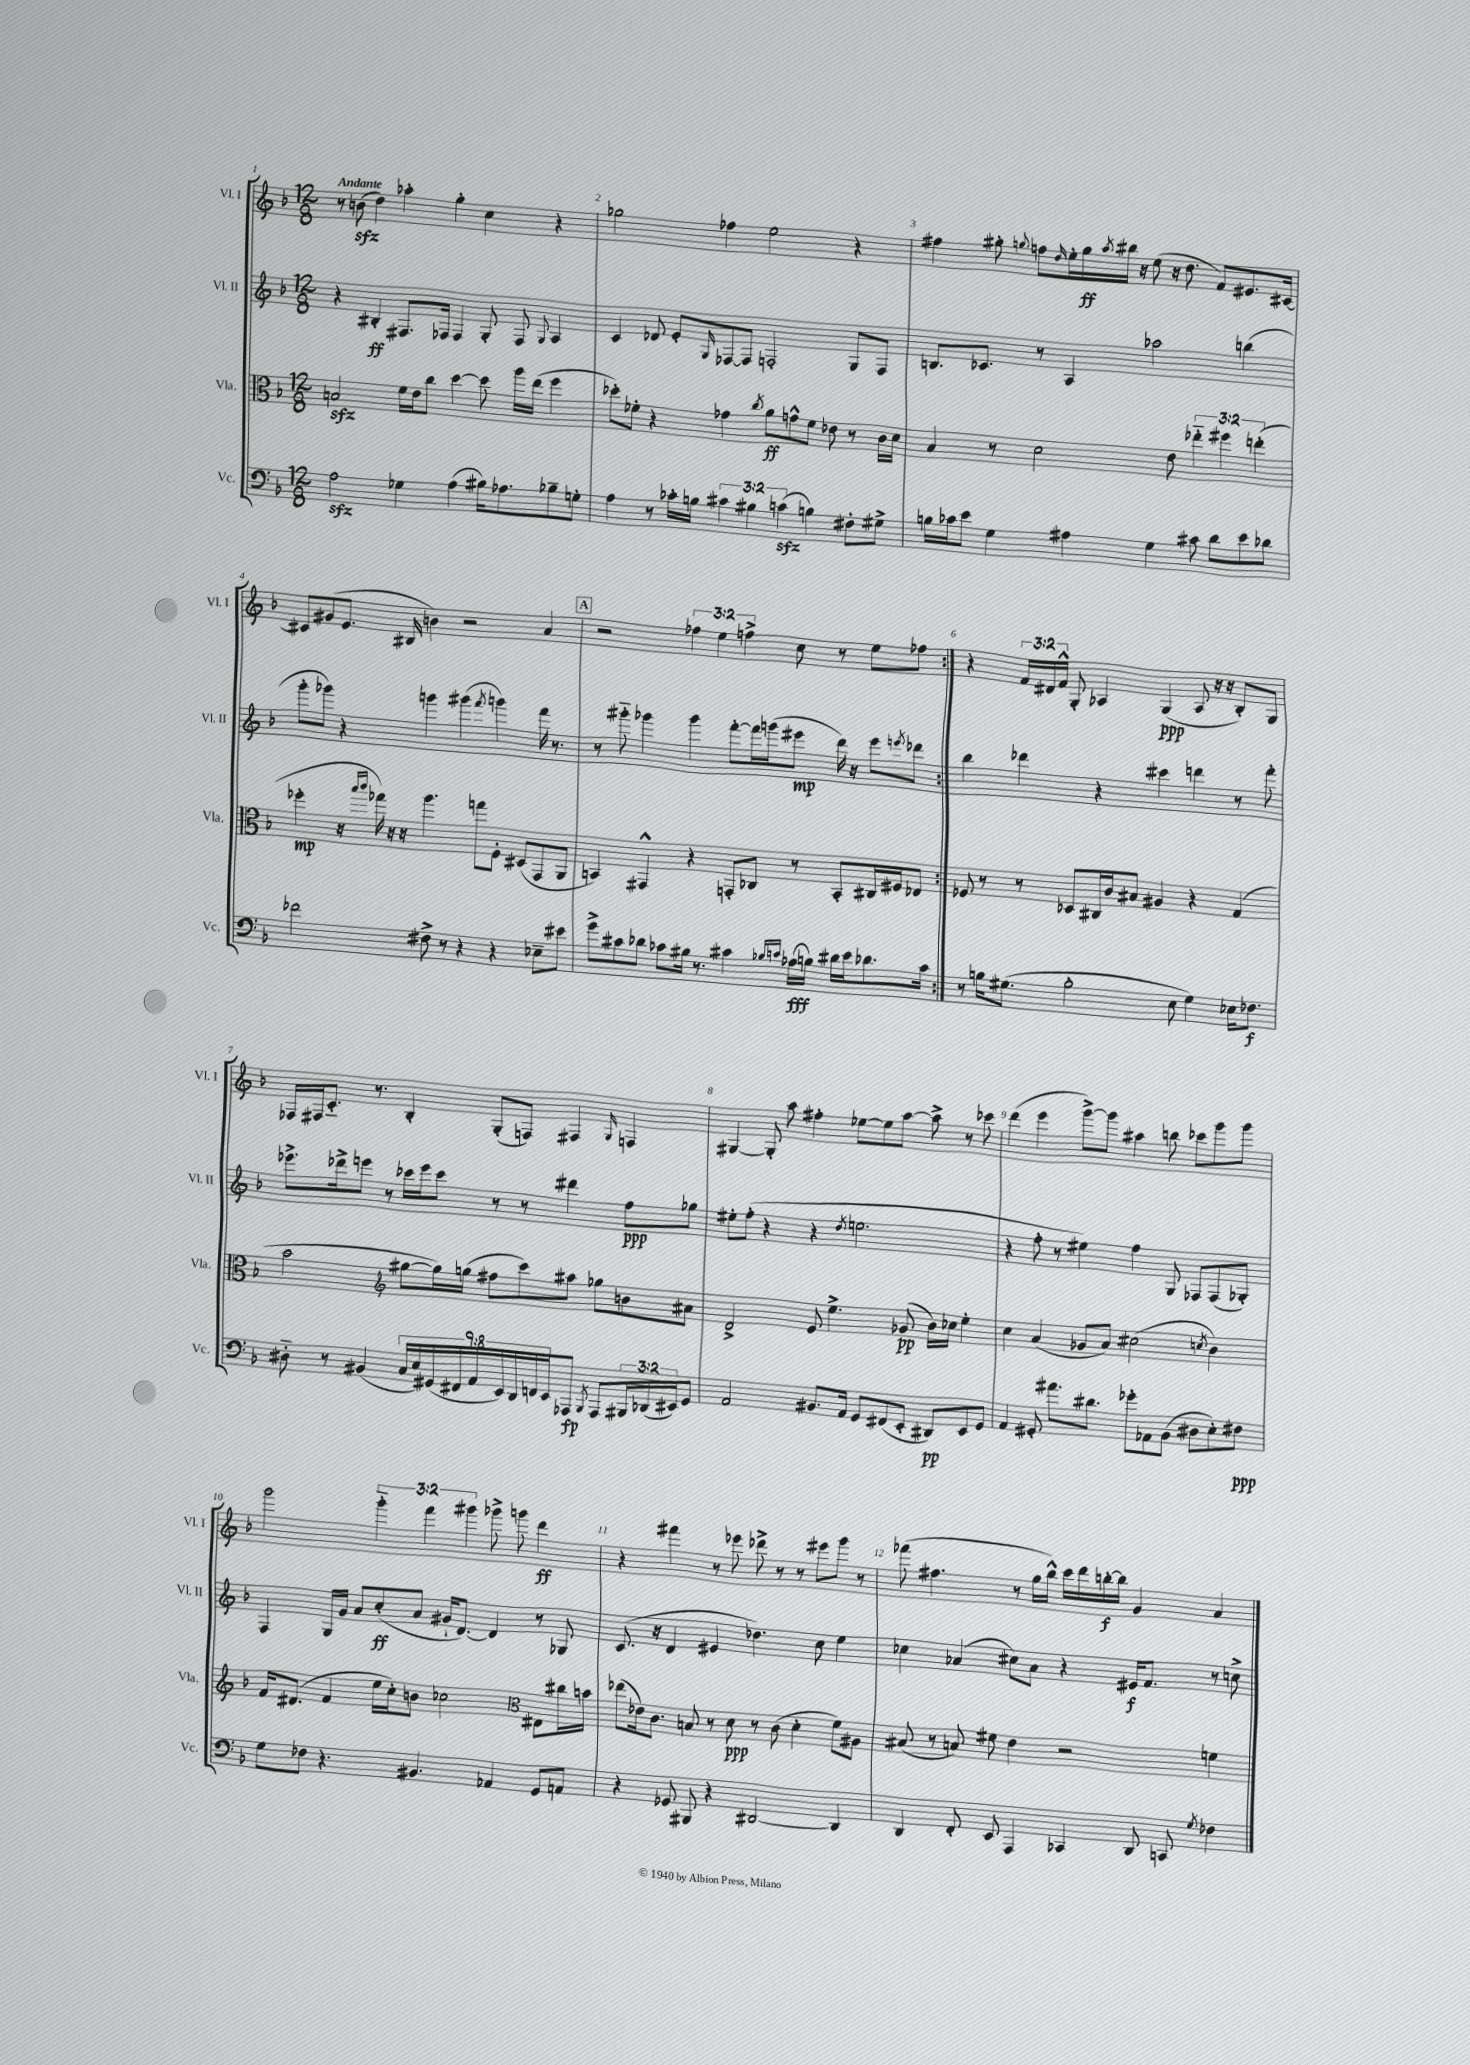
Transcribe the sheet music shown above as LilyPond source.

<<
\new StaffGroup <<
\new Staff = "s0" \with { instrumentName = "Vl. I" shortInstrumentName = "Vl. I" } {
    \clef treble \key f \major \numericTimeSignature \time 12/8 \override Staff.TupletNumber.text = #tuplet-number::calc-fraction-text \tempo "Andante"
    \repeat volta 2 { r8 b'8\sfz( d''4) aes''4-. g''4-. c''4 r4 |
    ges''2 fes''4 e''2 r4 |
    fis''4 gis''8-. \appoggiatura { g''8 } f''8 \grace { d''16 } e''16-. g''16\ff \acciaccatura { a''8 } bis''16 r16 e''8( r16 d''8. f'8) eis'8. cis'16~ |
    cis'8 gis'8( e'8. bis16 b'4) r2 a'4 |
    \mark \markup { \box "A" } r2 \tuplet 3/2 { fes''4 e''4 f''4-> } c''8 r8 e''8 fes''8 | }
    r4 \tuplet 3/2 { f'16 dis'16 f'16-^ } g8-. aes4 g4\ppp( aes8 r16 r16 bes8-.) g8 |
    fes16 fis16 c'8.-_ r8. bes4-. g8-.( f8) fis4 \grace { g16 } f4 |
    gis4~ gis8-. a''8 fis''4-. ees''8~ ees''8 a''8~ a''8-> r8 ces'''8 |
    d'''4( e'''4 g'''8~->) g'''8 ais''4 b''8 ces'''8 g'''8 g'''8 |
    g'''2 \tuplet 3/2 { g'''4-_ f'''4 gis'''4 } ges'''8-> g'''8 d'''4\ff |
    r4 fis'''4 r8 ees'''8 des'''8-> r8 r8 eis'''8 g'''8 r8 |
    fes'''8( fis''4. r8 g''16 bes''16-^) c'''16 d'''16 b''16~-.\f b''16 g'4 a'4 \bar "|." |
}
\new Staff = "s1" \with { instrumentName = "Vl. II" shortInstrumentName = "Vl. II" } {
    \clef treble \key f \major \numericTimeSignature \time 12/8
    \repeat volta 2 { r4 bis4-.\ff fis8. fes16 fes4 g8-. fes8 \appoggiatura { g8 } a4 |
    c'4 des'8 e'8-. \grace { g16 } fes8~ fes8 f2-. g8 f8 |
    b8. ces'8. r8 a4 aes''2 b''4( |
    g'''8-. ges'''8) r4 g'''4 gis'''4( \acciaccatura { f'''8 } g'''4) f'''16 r8. |
    \mark \markup { \box "A" } r8 gis'''8-_ ges'''4 ges'''4 f'''8~-. f'''16 g'''16( eis'''8\mp d'''16) r16 eis'''8 \acciaccatura { e'''8 } des'''8 | }
    bes''4 des'''4 r4 cis'''4 d'''4 r8 f'''8-. |
    ees'''8.-> des'''16-> e'''8 r8 ces'''16 e'''16 ces'''8 r8 r8 dis'''4 f''8\ppp ges''8 |
    eis''8-. f''8-.( r4 r4 \acciaccatura { d''8 } e''2. |
    r4 f''8-. r8 eis''4) f''4 g8 fes8 fes8( ges8-.) |
    f4 g16 g'16 a'8 c''8-.\ff( a'8 gis'16-! d'8.~) d'4 r8 ges8 |
    c'8.( r16 d'4 eis'4 des''4.) c''8 e''4 |
    ces''4 aes'4( cis''8) aes'8 r4 eis'16\f f'8. r8 c''8-> \bar "|." |
}
\new Staff = "s2" \with { instrumentName = "Vla." shortInstrumentName = "Vla." } {
    \clef alto \key f \major \numericTimeSignature \time 12/8 \override Staff.TupletNumber.text = #tuplet-number::calc-fraction-text
    \repeat volta 2 { b2\sfz f'16 e'16 c''8 d''4~ d''8 a''16 e''16( f''4 |
    des''8-.) fes'8-. r4 ges'4 \acciaccatura { c''8 } a'8\ff g'8-^ fes'8 ees'8 r8 c'16 d'16 |
    bes4 r8 d'2 e'8 \tuplet 3/2 { ees''4-_ fis''4 e''4-.( } |
    fes''4-.\mp r16 \grace { bes''16 c'''16 } ges''16) r16 r16 a''4. g''8 f8-. dis8( g,8 a,8 |
    \mark \markup { \box "A" } b,4) gis,4-^ r4 g,8-. ces8 r8 b,8-. cis16 fis16 ees8 | }
    fes8 r8 r8 des8 cis16 c'16 bis8 ais4 r4 g4( |
    bes'2 \clef treble gis''8~ gis''16) g''16( fis''8 c'''8) ais''8 ges''8 b'8 ais'8 |
    d'2-> e'8 e''4.-> ges'8\pp( bes'16) ces''16 e''4-. |
    c''4 a'4( ges'8 a'8) cis''2( \acciaccatura { c''8 } bes'4) |
    f'16 dis'8.( f'4 e''16 c''16-.) b'8 ces''2 \clef alto eis8 cis''16 b'16 |
    ees''8( ees'16) c'8. b8 r8 d'8\ppp r8 c'8( d'4-. f'8) ais8 |
    bis8( r8 b8) fis'8 e'4 r2 f'4 \bar "|." |
}
\new Staff = "s3" \with { instrumentName = "Vc." shortInstrumentName = "Vc." } {
    \clef bass \key f \major \numericTimeSignature \time 12/8 \override Staff.TupletNumber.text = #tuplet-number::calc-fraction-text
    \repeat volta 2 { a2\sfz ges4 a4( bis16) aes8. bes8-- g8-. |
    a4 r8 ces'16-. b16 \tuplet 3/2 { cis'4 bis4 c'4\sfz( } b4) fis8-. gis8-> |
    b16 ces'16 e'8 g4 ais4 g4 cis'8 d'8 e'8 des'8 |
    fes'2 fis8-> r8 r4 r4 ees8-- eis'8 |
    \mark \markup { \box "A" } g'8-> cis'8 des'8 ces'8 bis16 r8. cis'4 \grace { bes16 c'16 } aes16\fff( b16) dis'16 e'16 des'8. c'16 | }
    r8 b16 gis8.( b2-. e8 gis4) ees16 fes8.\f |
    dis8-_ r8 bis,4( \tuplet 9/8 { c16 e16) gis,16( fis,16 a,16 e,16) d,16 f,16 e,16 } aes,,8\fp \acciaccatura { bes,,8 } aes,,8 \tuplet 3/2 { bis,,16 des,16( eis,16) } gis,8 |
    a,2 bis,8. a,16 g,8 fis,8( e,8-. dis,8\pp) e,8 g,8 |
    a,4 gis,8-. ais'8. dis'8. ges'8-. aes,8 bes,8( dis8 e8-.) fis8\ppp |
    g8 fes8 r4. bis,4. aes,4 g,8 a,8 |
    r4 ges,8 bis,,8 r4 dis,2~ dis,4 |
    d,4 f,8-. e,8 a,,4 ces,4 d,8 c,8 \acciaccatura { g8 } fes4 \bar "|." |
}
>>
>>
\layout { \context { \Score \override BarNumber.break-visibility = ##(#f #t #t) barNumberVisibility = #all-bar-numbers-visible } }
